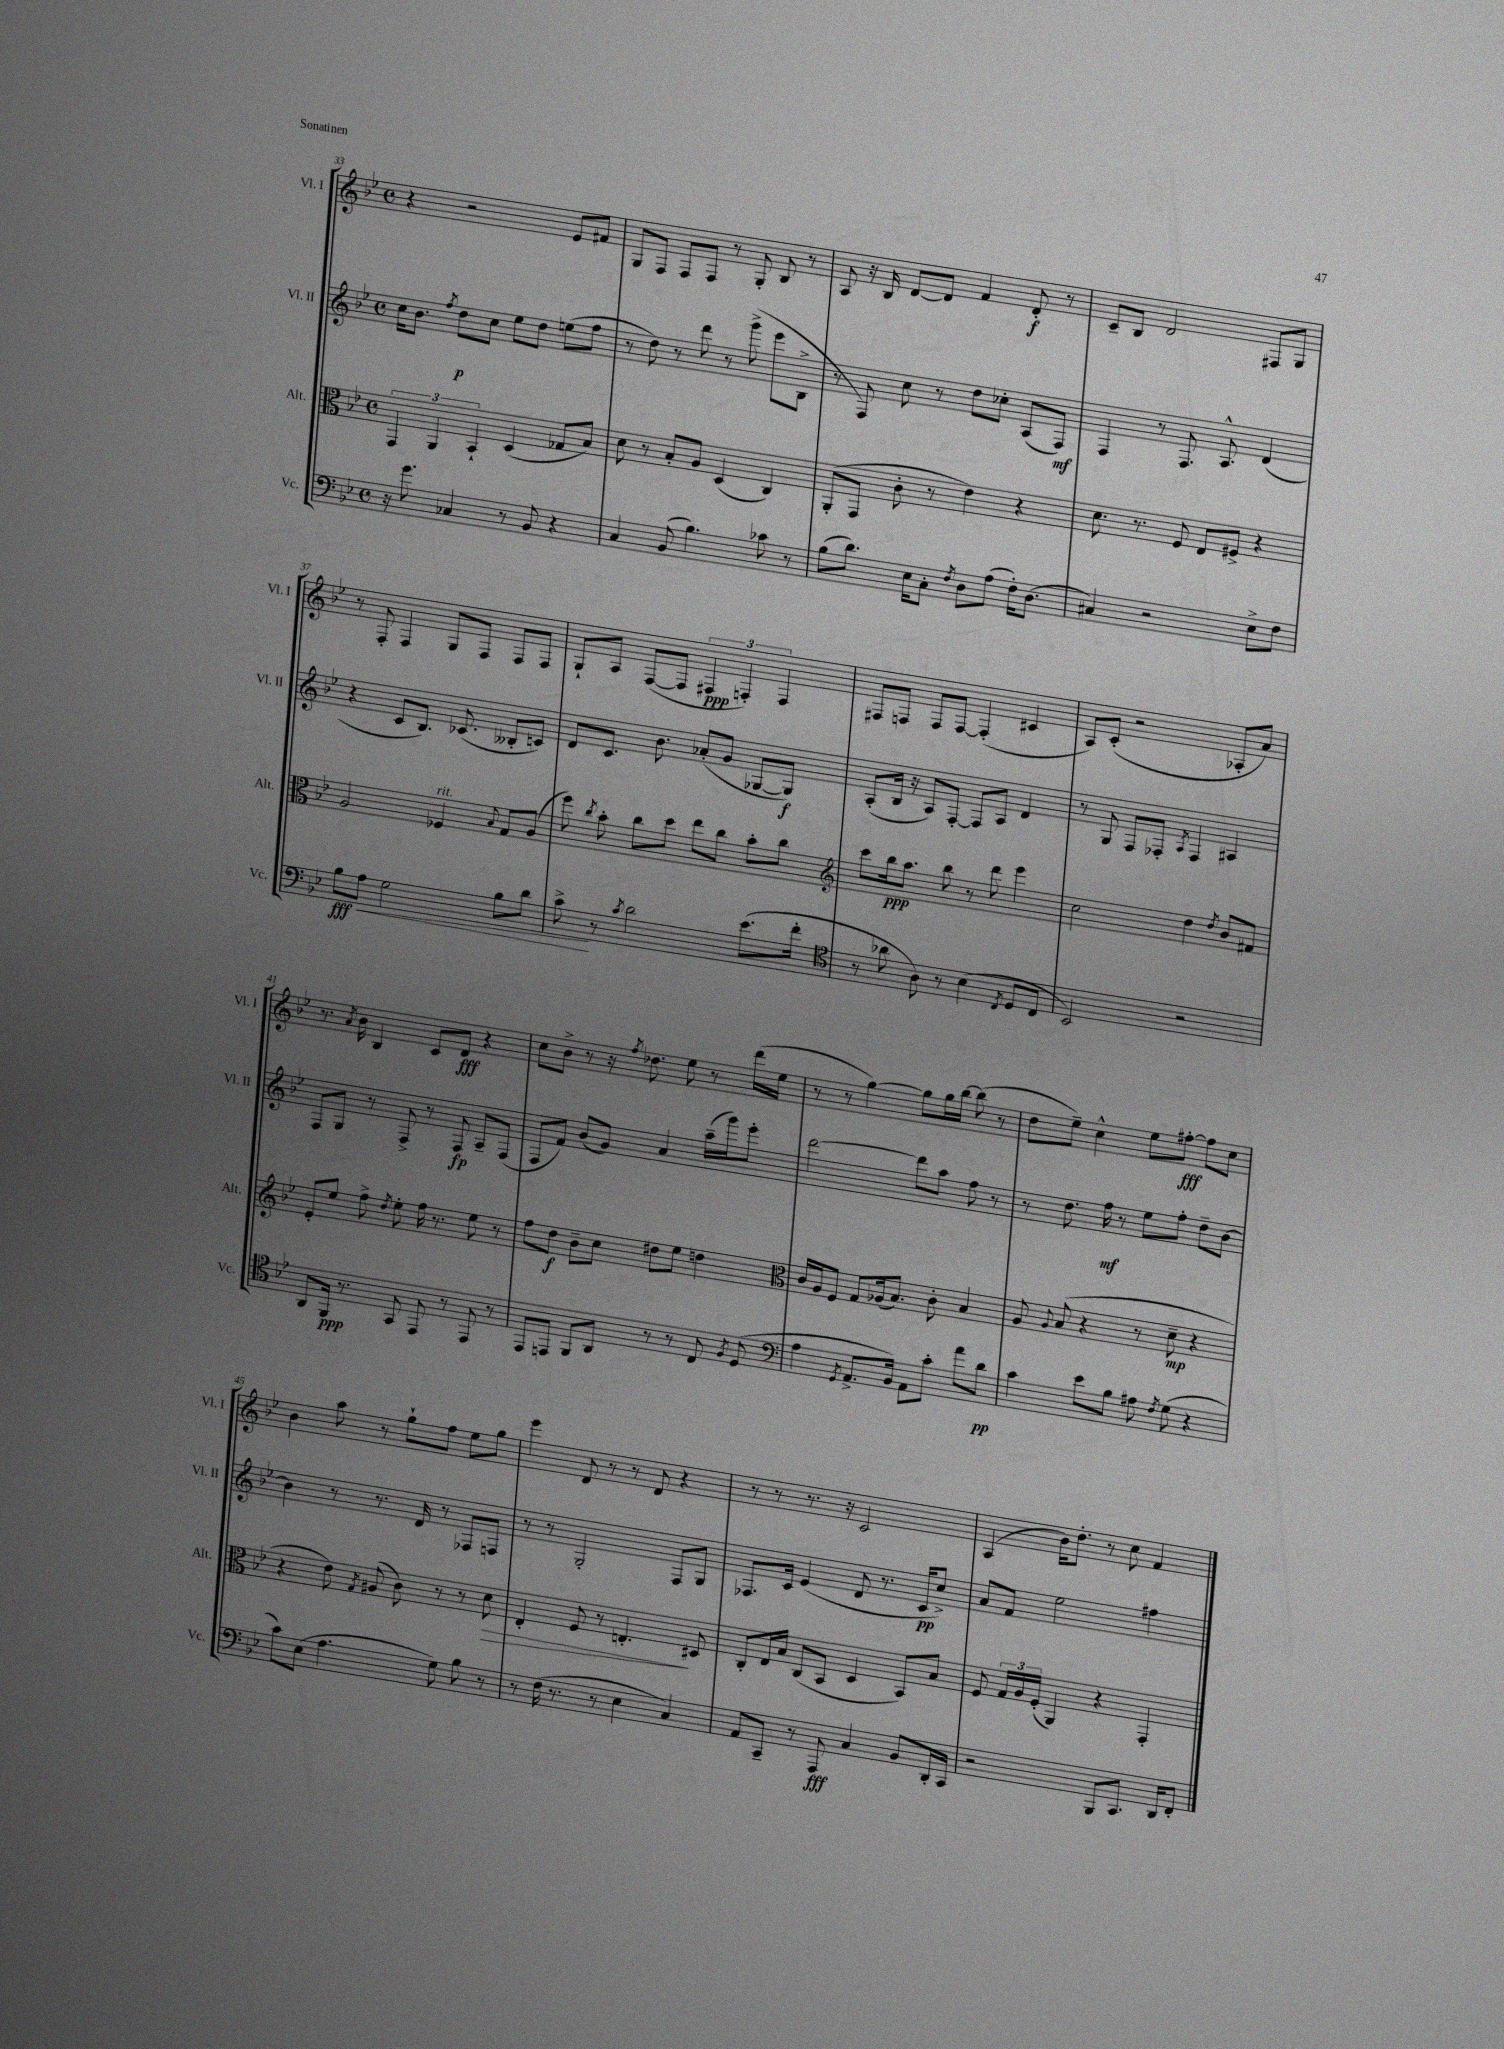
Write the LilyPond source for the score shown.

<<
\new StaffGroup <<
\new Staff = "s0" \with { instrumentName = "Vl. I" shortInstrumentName = "Vl. I" } {
    \clef treble \key bes \major \defaultTimeSignature \time 4/4
    \autoBeamOff r4 r2 ees'8[ fis'8] |
    g8[ f8] f8[ f8] r8 g8-. bes8 r8 |
    a8 r16 bes16 d'8[~ d'8] f'4 d'8-.\f r8 |
    c'8[-- bes8] d'2 fis8[ g8] |
    r8 f8-. f4 g8[ f8] f8[ f8] |
    g8[-! a8] f8[~( f8] \tuplet 3/2 { fis4\ppp f4-.) f4 } |
    fis8[ f8] f8[ f8]~ f4-.( cis'4 |
    a8[) c'8]-.( r2 aes8[-. a'8]) |
    r8. \acciaccatura { a'8 } bes'16 bes4 c'8[ d'8]\fff r4 |
    c''8[ bes'8]-> r8 r16 \acciaccatura { f''8 } des''8. ees''8 r8 d'''16[( ees''16] |
    r8 r8 g''4~) g''8[ g''16 bes''16]~ bes''8( r8 |
    d''8[ ees''8]--) c''4-^ ees''8[ fis''8]~-.\fff fis''8[ c''8] |
    bes'4 a''8 r8 g''8[-! f''8] ees''8[ g''8] |
    ees'''4 d'8 r8 r8 d'8 r4 |
    r8 r8 r8. r16 c'2 |
    a4( bes'16[) d''8.]-. r8 c''8 f'4 \bar "|." |
}
\new Staff = "s1" \with { instrumentName = "Vl. II" shortInstrumentName = "Vl. II" } {
    \clef treble \key bes \major \defaultTimeSignature \time 4/4
    \autoBeamOff c''16[ bes'8.] \acciaccatura { f''8 } d''8[\p c''8] ees''8[ d''8] e''8[( f''8] |
    r8 d''8) r8 d'''8 r8 g'''8->( ees'''8[ bes8]-> |
    r8 f8) c''8 r8 d''8[ ces''8]-. a8[( f8]\mf) |
    f4 r8 f8. a8.-^ d'4( |
    r4 c'8[ bes8.]) ces'8.( beses8[-. c'8]) |
    d'8[ c'8.] bes'8. aes'8[-.( g'8] ges8[~ ges8]\f) |
    a8[-.( bes16] r16 a8[) f8]~-. f8[ a8] d'4 |
    r8 g8 f8[ fes8]-. \acciaccatura { a8 } fes4 ais4 |
    f8[ g8] r8 f8-> r8 f8\fp a8[-- f8]( |
    f8[ f'8]) bes'8[( g'8]) a'4 a''16[--( g'''16) ees'''8]-. |
    d'''2~ d'''8[ a''8] f''8 r8 |
    r8 d''8. f''16\mf r8 ees''8[ f''8]-. d''8[-- bes'8]~ |
    bes'4 r8 r8. d'16 r8 fes8[ f8] |
    r8 r8 g2-. f8[ g8] |
    fes8.[ c'16] ees'4( d'8 r8. c'16[\pp c''8]->) |
    a'8[ f'8] ees''2 fis''4 \bar "|." |
}
\new Staff = "s2" \with { instrumentName = "Alt." shortInstrumentName = "Alt." } {
    \clef alto \key bes \major \defaultTimeSignature \time 4/4
    \autoBeamOff \tuplet 3/2 { g,4 a,4 bes,4-! } d4( ges8[ bes8]) |
    d'8 r8 bes8[-. a8] d4( c4) |
    a,8[-.( g,8] c'8-. r8 ees'4) r4 |
    d'8. r8. f8 ees8[ fis8]-> r4 |
    a2 fes4^\markup { \italic "rit." } \appoggiatura { bes8 } g8[ a8]( |
    f''8) \acciaccatura { c''8 } bes'8-. c''8[ d''8] ees''8[ c''8] bes'8[-. c''8] |
    \clef treble c'''8[ bes''16\ppp a''8.] bes''8 r8 d'''8 ees'''4 |
    c''2 d''4 \acciaccatura { d''8 } bes'8[ fis'8] |
    ees'8[-. ees''8] f''8-> \acciaccatura { d''8 } ees''8-. f''16 r8. ees''8 r8 |
    f''8[ d''8]\f bes'8[-- c''8] dis''8[ ees''8] d''4 |
    \clef alto c'16[ a16 f8] g8[ aes16( bes8.]) c'8-. bes4 |
    a8 \appoggiatura { a8 } bes8( r4 r8 d'8--\mp r4 |
    r4 ees'8) \acciaccatura { g8 } ais8( c'8) r8 r8 d'8\> |
    ees4-. f8 r8 e4.-.\! dis8 |
    c8[-. ees16 bes16] c8[( bes,8] d4 bes,8[) bes8] |
    f8 \tuplet 3/2 { g16[ a16 f16]-.( } a,4) r4 g,4-. \bar "|." |
}
\new Staff = "s3" \with { instrumentName = "Vc." shortInstrumentName = "Vc." } {
    \clef bass \key bes \major \defaultTimeSignature \time 4/4
    \autoBeamOff r16 g'8. ces4 r8 bes,8 r4 |
    c4 bes,8( bes4.) ces'8 r8 |
    bes8[( d'8.]) ees16[ c8]-. \acciaccatura { f8 } d8[ a8]( f16[-.) d8.]( |
    cis4) r2 ees8[-> f8] |
    bes8[\fff a8]\< g2 bes8[ d'8] |
    c'8->\! r8 \acciaccatura { c'8 } d'2 ees'8.[( f'16]-. |
    \clef tenor r8 aes'8 a8) r8 bes4( \acciaccatura { c8 } d8[ c8] |
    bes,2) r2 |
    a,8[ f,16]\ppp r8. g,8 ees,8 r8 ees,8 r8 |
    ees,8[ e,8] f,8[ a,8] r8 r8 c8 \acciaccatura { f8 } d8( |
    \clef bass a4 \acciaccatura { g,8 } a,8.[-> bes,16]) a,8[ c'8]-. a'8[ d'8]\pp |
    c'4 ees'8[ bes8] ais8 \acciaccatura { f8 } g8( r4 |
    c'8[) ees8]( a4. g8) bes8 r8 |
    r8 f16( r8. r8 ees4 c4) |
    a,8[ c,8]-- r8 a,,8\fff c4 bes,8[ d,16-. c,16] |
    r2 bes,,8[ c,8.] d,16[ f,8]-. \bar "|." |
}
>>
>>
\layout { \context { \Score currentBarNumber = #33 } }
